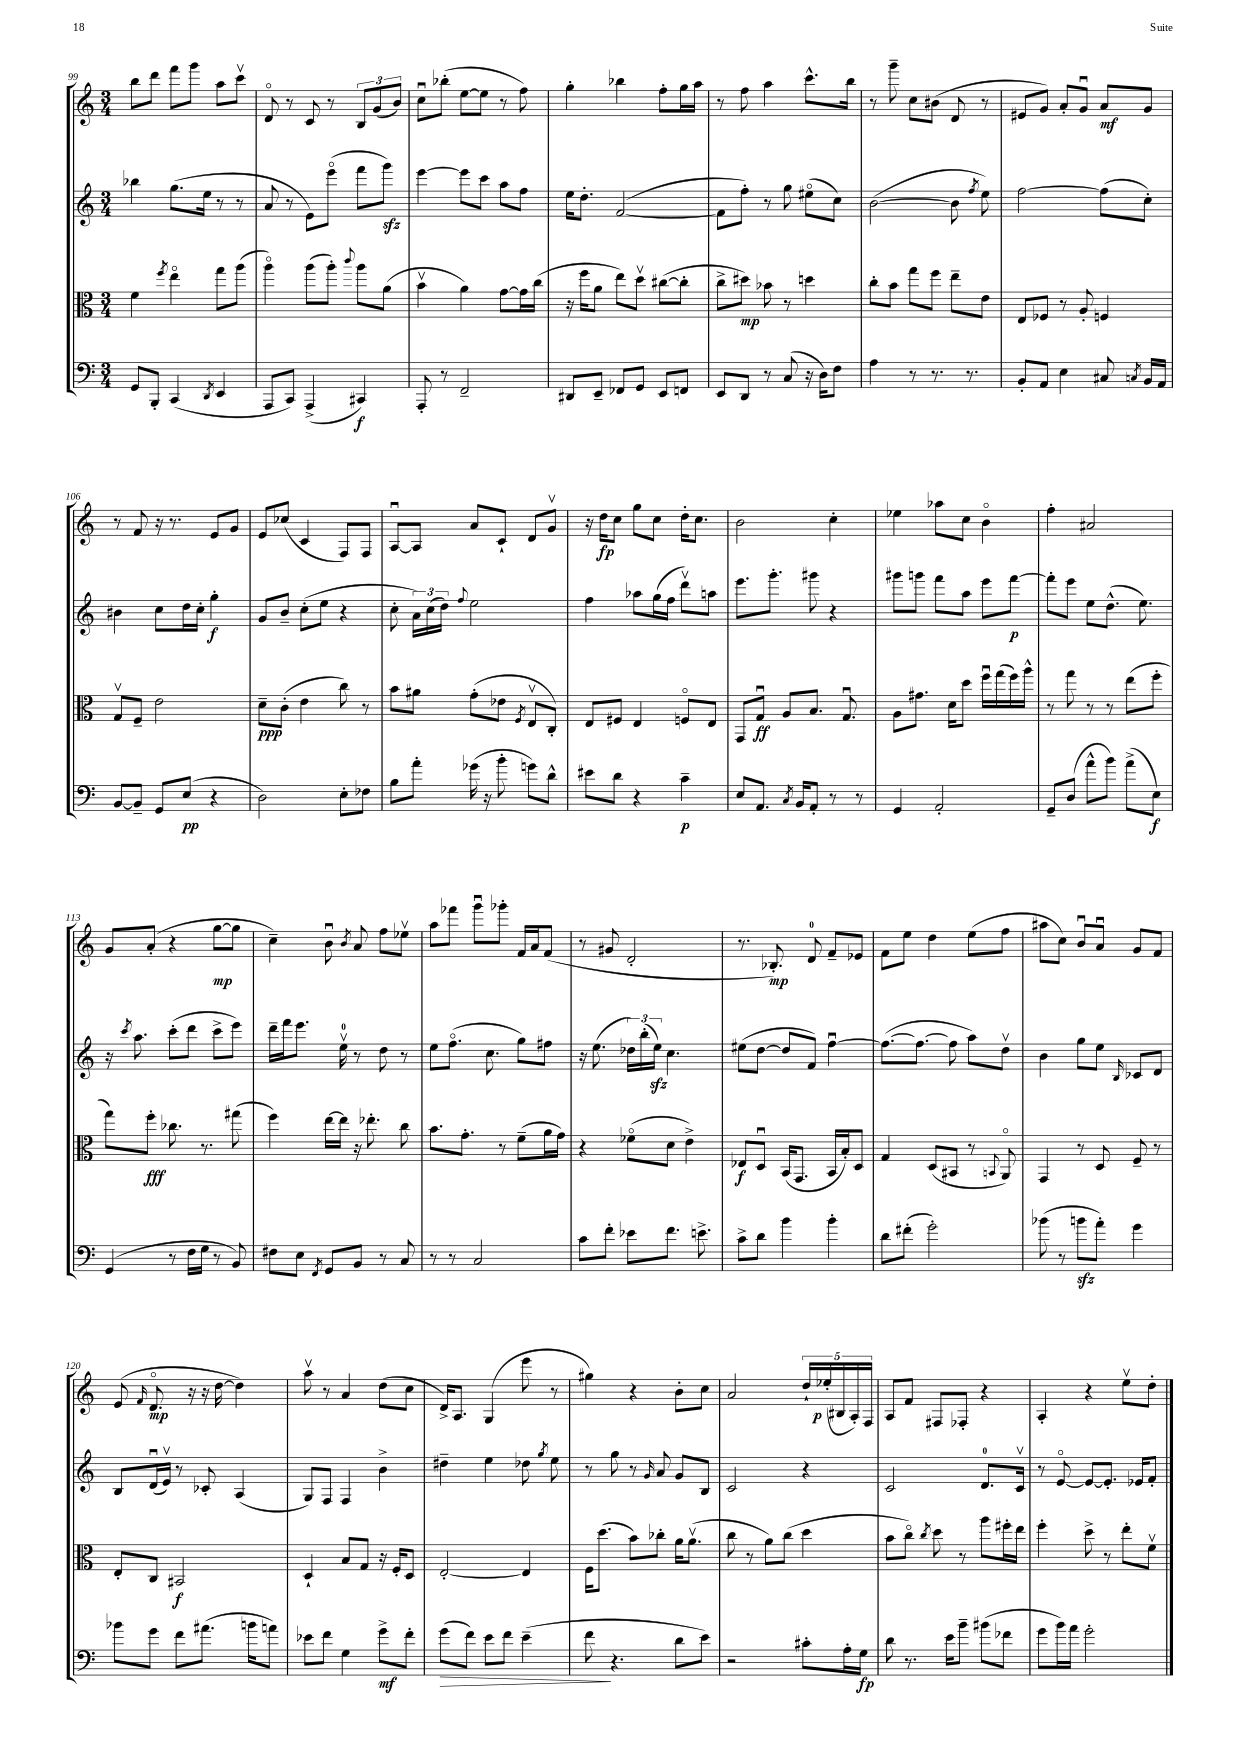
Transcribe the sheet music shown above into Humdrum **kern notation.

**kern	**kern	**kern	**kern
*staff4	*staff3	*staff2	*staff1
*clefF4	*clefC3	*clefG2	*clefG2
*k[]	*k[]	*k[]	*k[]
*M3/4	*M3/4	*M3/4	*M3/4
8GG	4f	4bb-	8bb
8BBB'	.	.	8ddd
.	8qff	.	.
(4CC	4eeo	(8.gg	8fff
.	.	.	8ggg
.	.	16ee	.
8qDD	.	.	.
4EE	8gg	8r	8aa
.	(8aa	8r	8cccv
=	=	=	=
8AAA	4aao)	8a	8do
8CC)	.	8r	8r
(4AAA^	(8aa	8e)	8c
.	8aa')	(8eeeo	8r
.	8qqccc	.	.
4CC#)	8aa	8fff	12B
.	.	.	(12g
.	(8a	8ggg)	.
.	.	.	12b)
=	=	=	=
8AAA'	4bv	[4eee	8ccu
8r	.	.	(8bb-'
2FF~	4a)	8eee]	[8ee
.	.	8ccc	8ee]
.	[8g	8aa	8r
.	16g]	8ff	8ff)
.	(16cc	.	.
=	=	=	=
8DD#	16r	16ee	4gg'
.	16ff	8.dd'	.
8EE~	8a	.	.
8FF-	8ee)	([2f	4bb-
8GG	8ddv	.	.
8EE	([8cc#	.	8ff'
8FF	8cc#']	.	16gg
.	.	.	16aa
=	=	=	=
8EE	8cc^	8f]	8r
8DD	8dd#)	8ff')	8ff
8r	8b-	8r	4aa
(8C	8r	8gg	.
16r	4dd	(8ee#o	8.ccc^^
16D)	.	.	.
8F	.	8cc)	.
.	.	.	16bb
=	=	=	=
4A	8cc'	([2b	8r
.	8b	.	8ggg~
8r	8gg	.	8cc
8.r	8ff	.	(8b#
.	8ee~	8b]	8d
8.r	.	.	.
.	.	8qff	.
.	8e	8ee)	8r
=	=	=	=
8BB'	8E	[2ff	8e#
8AA	8F-	.	8g)
4E	8r	.	8a'
.	8A'	.	8gu
8C#	4F	(8ff]	8a
8qC	.	.	.
16BB	.	8cc')	8g
16AA	.	.	.
=	=	=	=
[8BB	8Gv	4b#	8r
8BB~]	8F~	.	8f
8GG	2e	8cc	16r
.	.	.	8.r
(8E	.	16dd	.
.	.	16cc'	.
4r	.	4gg'	8e
.	.	.	8g
=	=	=	=
2D)	8d~	8g	8e
.	(8c'	8b~	(8cc-
.	4e	(8cc'	4c
.	.	8ee	.
8E'	8cc)	4r	8F)
8F-	8r	.	8F
=	=	=	=
8B	8b	8cc'	[8Au
8a'	8a#	24a)	8A]
.	.	(24cc	.
.	.	24dd)	.
.	.	8qqff	.
(16g-	(8g'	2ee	8a
16r	.	.	.
8b'	8e-	.	8c`
.	8qF	.	.
8g)	8Ev	.	8d
8d^^	8C')	.	8gv
=	=	=	=
8e#	8E	4ff	16r
.	.	.	16dd
8d	8F#	.	8cc
4r	4E	8aa-	8gg
.	.	(16gg	8cc
.	.	16ff	.
4c~	8Fo	8dddv)	16dd'
.	.	.	8.cc
.	8E	8aa	.
=	=	=	=
8E	8GG	8.eee	2b
8.AA	8Gu	.	.
.	.	8.ggg'	.
.	8A	.	.
8qC	.	.	.
16BB	.	.	.
8AA'	8.B	8ggg#	.
8r	.	4r	4cc'
.	8.Gu	.	.
8r	.	.	.
=	=	=	=
4GG	8A	8ggg#	4ee-
.	8.g#	8ggg	.
2AA'	.	8fff	8aa-
.	16d	.	.
.	8dd	8aa	8cc
.	16ffu	8eee	4bo
.	(16gg	.	.
.	16ff)	[8fff	.
.	16aa^^	.	.
=	=	=	=
8GG~	8r	8fff']	4ff'
(8D	8gg	8eee	.
8a^^	8r	8ee	2a#
8b)	8r	(8.dd^^	.
(8a^	(8ee	.	.
.	.	8.ee)	.
8E)	8ff'	.	.
=	=	=	=
(4GG	8gg)	16r	8g
.	.	8qccc	.
.	.	8.aa	.
.	8ff'	.	(8a'
8r	8.cc-	(8ccc'	4r
16F	.	8ddd	.
16G	8.r	.	.
8r	.	8ccc^	[8gg
8BB)	(8gg#	8eee)	8gg]
=	=	=	=
8F#	4ff)	16ddd~	4cc~)
.	.	16fff	.
8E	.	8.eee	.
8qFF	.	.	.
8GG	[16ee	.	8bu
.	16ee]	16eev	.
.	.	.	8qb
8BB	16r	8r	8a
.	8.ee-'	.	.
8r	.	8dd	8ff
8C	8cc	8r	8ee-v
=	=	=	=
8r	8.b	8ee	8aa
8r	.	(8.ffo	8fff-
.	8.g'	.	.
2C	.	.	8gggu
.	.	8.cc	.
.	8r	.	8ggg-'
.	(8f~	8gg)	16f
.	.	.	16a
.	16a	8ff#	(8f
.	16g)	.	.
=	=	=	=
8c	4r	16r	8r
.	.	(8.ee	.
8f'	.	.	8g#
8e-	(8f-o	24dd-)	2d'
.	.	(24bb'	.
.	.	24ee)	.
8.f	8d	4.cc	.
.	4e^)	.	.
8.e^	.	.	.
=	=	=	=
8c^	8E-	(8ee#	8.r
8d	8Du	[8dd	.
.	.	.	8.B-')
4b	(16BB	8dd]	.
.	8.GG	.	.
.	.	8f)	8d
4b'	16BB	[4ffu	8f~
.	16B')	.	.
.	8D	.	8e-
=	=	=	=
8d	4G	(8.ff_	8f
(8f#'	.	.	8ee
.	.	8.ff_	.
2g')	(8D	.	4dd
.	8BB#	8ff]	.
.	8r	8aa)	(8ee
.	8qqBB	.	.
.	8AAo)	8ddv	8ff
=	=	=	=
(8b-	4GG	4b	8aa#
8r	.	.	8cc)
8b	8r	8gg	8bu
8a')	8D	8ee	8au
.	.	16qqB	.
4g	8F~	8c-	8g
.	8r	8d	8f
=	=	=	=
8b-	8E'	8B	(8e
.	.	.	16qqf
8g	8C	(16du	8.do
.	.	16ev)	.
8f	2BB#	8r	.
.	.	.	16r
(8.a#	.	8c-'	16r
.	.	.	[16dd
.	.	(4A	4dd])
16b	.	.	.
8a)	.	.	.
=	=	=	=
8e-	4D`	8G)	8aav
8f	.	8F	8r
4G	8B	4F	4a
.	8G	.	.
8g^	16r	4b^	(8dd
.	16F'	.	.
8f'	8D	.	8cc
=	=	=	=
(8g	[2E'	4dd#~	16d^)
.	.	.	8.A
8f)	.	.	.
8e	.	4ee	(4G
8f	.	.	.
(4e~	4E]	8dd-	8eee
.	.	8qgg	.
.	.	8ee	8r
=	=	=	=
8f	16F	8r	4gg#)
.	(8.dd	.	.
4.r	.	8gg	.
.	8b)	8r	4r
.	.	16qqg	.
.	8cc-'	8a	.
8d	16a	8g	8b'
.	(8.av	.	.
8e)	.	8B	8cc
=	=	=	=
2r	8cc	2c	2a
.	8r	.	.
.	8a)	.	.
.	(8cc	.	.
8c#'	4dd	4r	20dd`
.	.	.	(20ee-'
.	.	.	20B#
16A'	.	.	.
.	.	.	20A')
16G	.	.	.
.	.	.	20F
=	=	=	=
8d	8b	2c	8A
8.r	8cco)	.	8f
.	8qcc	.	.
.	8dd	.	8F#
16e	.	.	.
8b~	8r	.	8F-'
(8b#	8aa	8.d	4r
8f-	16ff#'	.	.
.	16ee	16cv	.
=	=	=	=
8g	4ff'	8r	4A'
16b)	.	[8eo	.
16a	.	.	.
2g'	8dd^	8e_	4r
.	8r	8.e']	.
.	8ee'	.	8eev
.	.	16e-	.
.	8fv	8f'	8dd'
==	==	==	==
*-	*-	*-	*-
